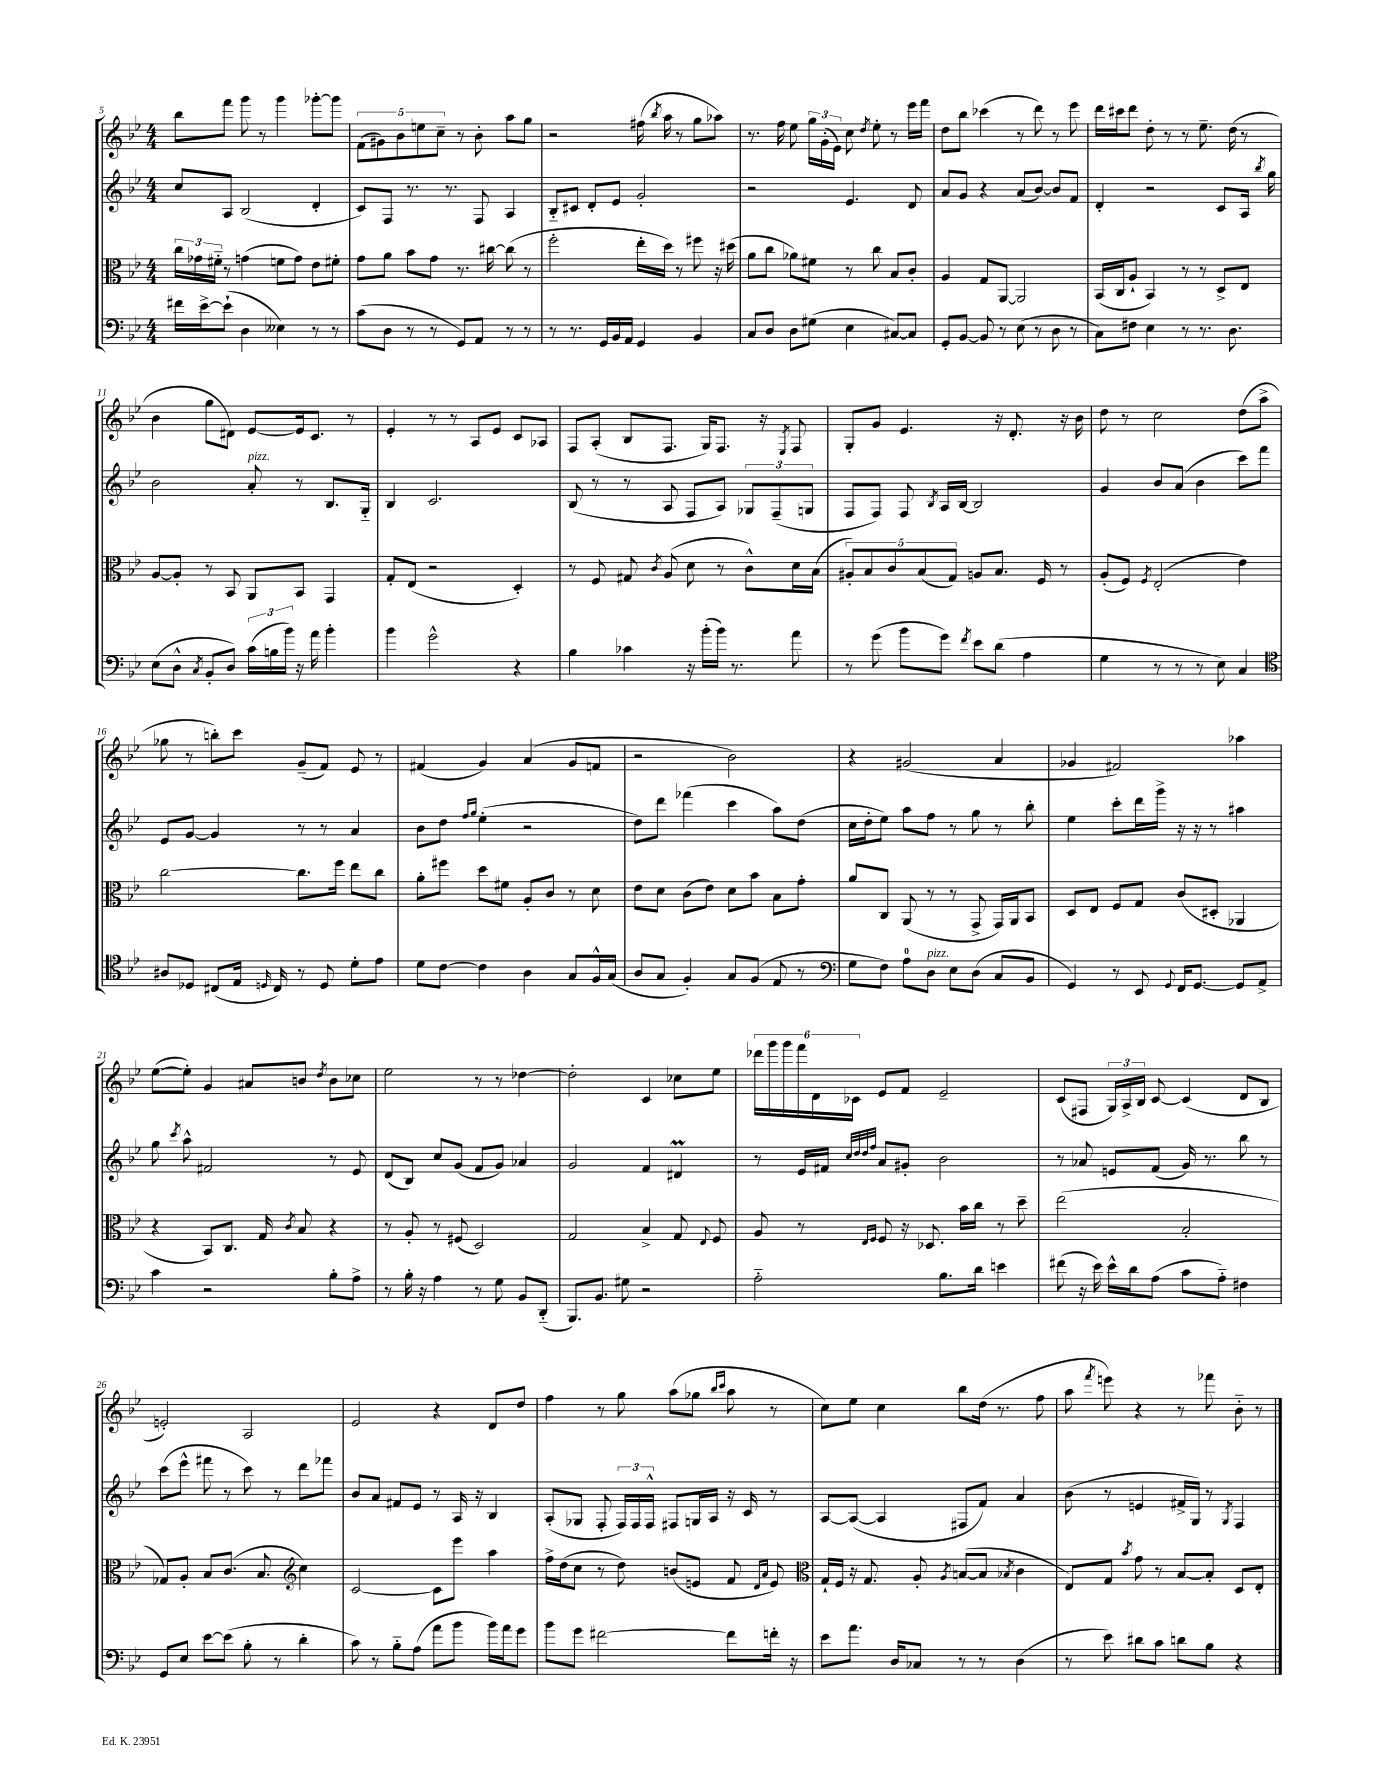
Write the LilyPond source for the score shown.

<<
\new StaffGroup <<
\new Staff = "s0" {
    \clef treble \key bes \major \numericTimeSignature \time 4/4
    \autoBeamOff bes''8[ f'''8] g'''8 r8 g'''4 ges'''8[~-. ges'''8] |
    \tuplet 5/4 { f'8[( gis'8) bes'8 e''8 c''8]-- } r8 bes'8-. a''8[ g''8] |
    r2 fis''16( \acciaccatura { bes''8 } a''16 r8 g''8[ aes''8]) |
    r8. f''16 ees''8 \tuplet 3/2 { g''16[ g'16-.( ees'16]) } c''8 \acciaccatura { d''8 } ees''8-. r8 ees'''16[ f'''16] |
    d''8[ bes''8] ces'''4( r8 d'''8) r8 ees'''8 |
    d'''16[ cis'''16 d'''8] d''8-. r8 r8 ees''8.-- d''16( r8 |
    bes'4 g''8[ dis'8]) ees'8[~ ees'16 c'8.] r8 |
    ees'4-. r8 r8 a8[ ees'8] c'8[ aes8] |
    f8[ a8]-.( bes8[ f8.] g16[) f8.] r16 \acciaccatura { ees8 } f8 |
    g8[-. g'8] ees'4. r16 d'8.-. r16 bes'16 |
    d''8 r8 c''2 d''8[( a''8]-> |
    ges''8 r8 b''8[-.) c'''8] g'8[--( f'8]) ees'8 r8 |
    fis'4( g'4) a'4( g'8[ f'8] |
    r2 bes'2) |
    r4 gis'2( a'4 |
    ges'4 fis'2) aes''4 |
    ees''8[~( ees''8]-.) g'4 ais'8[ b'8] \acciaccatura { d''8 } b'8[ ces''8] |
    ees''2 r8 r8 des''4~ |
    des''2-. c'4 ces''8[ ees''8] |
    \tuplet 6/4 { des'''16[ g'''16 g'''16 f'''16 d'16 ces'16] } ees'8[ f'8] ees'2-- |
    c'8[( fis8] \tuplet 3/2 { g16[) a16-> bes16] } c'8~ c'4( d'8[ bes8] |
    e'2-.) a2 |
    ees'2 r4 d'8[ d''8] |
    f''4 r8 g''8 a''8[( ges''8] \grace { bes''16[ c'''16] } a''8 r8 |
    c''8[) ees''8] c''4 bes''8[ d''16]( r8. f''8 |
    a''8 \acciaccatura { f'''8 } e'''8) r4 r8 fes'''8 bes'8-_ r8 \bar "|." |
}
\new Staff = "s1" {
    \clef treble \key bes \major \numericTimeSignature \time 4/4
    \autoBeamOff c''8[ a8] bes2( d'4-. |
    c'8[) f8] r8. r8. f8 a4 |
    bes8[-_ cis'8] d'8[-. ees'8] g'2-. |
    r2 ees'4. d'8 |
    a'8[ g'8] r4 a'8[( bes'8]~) bes'8[ f'8] |
    d'4-. r2 c'8[ a16] \acciaccatura { bes''8 } g''16 |
    bes'2 a'8-.^\markup { \italic "pizz." } r8 bes8.[ g16]-_ |
    bes4 c'2. |
    bes8( r8 r8 a8 f8[ a8]) \tuplet 3/2 { ges8[ f8--( g8] } |
    f8[ f8]) f8 \acciaccatura { bes8 } a16[ bes16]~ bes2 |
    g'4 bes'8[ a'8]( bes'4 c'''8[) f'''8] |
    ees'8[ g'8]~ g'4 r8 r8 a'4 |
    bes'8[ d''8] \grace { f''16[ g''16] } ees''4-.( r2 |
    d''8[) d'''8] fes'''4( c'''4 a''8[) d''8]( |
    c''16[ d''16-. ees''8]) a''8[ f''8] r8 g''8 r8 bes''8-. |
    ees''4 c'''8[-. d'''16 g'''16]-> r16 r16 r8 ais''4 |
    g''8 \acciaccatura { c'''8 } a''8-^ fis'2 r8 ees'8 |
    d'8[( bes8]) c''8[ g'8]( f'8[ g'8]) aes'4 |
    g'2 f'4 dis'4\prall |
    r8 ees'16[ fis'16] \grace { c''32[ d''32 d''32 f''32] } a'8[ gis'8]-. bes'2 |
    r8 aes'8 e'8[ f'8]( g'16) r8. bes''8 r8 |
    c'''8[( ees'''8]-^ fis'''8 r8 c'''8) r8 d'''8[ fes'''8] |
    bes'8[ a'8] fis'8[ ees'8] r8 a16 r16 bes4 |
    a8[-.( ges8] f8-. \tuplet 3/2 { f16[) f16 f16]-^ } fis8[ g16 a16] r16 c'16 r8 |
    a8[~ a8]~( a4 fis8[ f'8]) a'4 |
    bes'8( r8 e'4 fis'16[-> g16]) r8 \acciaccatura { g8 } f4 \bar "|." |
}
\new Staff = "s2" {
    \clef alto \key bes \major \numericTimeSignature \time 4/4
    \autoBeamOff \tuplet 3/2 { c''16[ ges'16 fis'16]-_ } r8 g'4( f'8[ g'8]) ees'8[ fis'8]-. |
    g'8[ a'8] bes'8[ g'8] r8. cis''16~ cis''8( r8 |
    f''2-. ees''16[-. d''16]) r8 fis''8 r16 dis''16( |
    a'8[ c''8] aes'8[) fis'8] r8 c''8 bes8[ c'8]-. |
    a4 g8[ a,8]~ a,2 |
    bes,16[( c16 a8]-! bes,4) r8 r8 d8[-> ees8] |
    a8[~ a8]-. r8 bes,8 a,8[ bes,8] g,4 |
    g8[-. ees8]( r2 d4-.) |
    r8 f8 gis8 \acciaccatura { c'8 } a8( d'8 r8 c'8[-^) d'16 bes16]( |
    \tuplet 5/4 { ais8[-.) bes8 c'8 bes8( g8]) } a8[ bes8.] f16 r8 |
    a8[-.( f8]) \acciaccatura { f8 } ees2-.( ees'4) |
    c''2~ c''8.[ f''16] ees''8[ c''8] |
    a'8[-. fis''8] d''8[ fis'8] a8[-. c'8] r8 d'8 |
    ees'8[ d'8] c'8[( ees'8]) d'8[ bes'8] bes8[ g'8]-. |
    a'8[ c8] a,8( r8 r8 g,8-> g,16[) a,16 bes,8] |
    d8[ ees8] f8[ g8] c'8[( dis8]-. aes,4 |
    r4 bes,8[) c8.] g16 \acciaccatura { c'8 } bes8 r4 |
    r8 a8-. r8 fis8( d2) |
    g2 bes4-> g8 \appoggiatura { ees8 } f8 |
    a8 r8 \grace { ees16[ f16] } f8 r16 des8. bes'16[ c''16] r8 d''8-- |
    ees''2( bes2-. |
    ges8[) a8]-. bes8[ c'8.]( bes8. \clef treble c''4) |
    c'2~ c'8[ ees'''8] a''4 |
    f''16[-> d''16( c''8] r8 d''8) b'8[( e'8] f'8 \grace { d'16[ a'16] } e'8) |
    \clef alto g16[-! f16] r16 g8. a8-. \acciaccatura { a8 } b8[~( b8] \acciaccatura { bes8 } c'4 |
    ees8[) g8] \acciaccatura { bes'8 } g'8 r8 bes8[~ bes8]-. d8[ ees8]-. \bar "|." |
}
\new Staff = "s3" {
    \clef bass \key bes \major \numericTimeSignature \time 4/4
    \autoBeamOff fis'16[ ees'16~-> ees'8]-!( d4 eeses4) r8 r8 |
    c'8[( d8] r8 r8 g,8[) a,8] r8 r8 |
    r8 r8. g,16[ bes,16 a,16] g,4 bes,4 |
    c8[ d8] d8[ gis8]( ees4 cis8[~) cis8] |
    g,8[-. bes,8]~ bes,8 r8 ees8( r8 d8 r8 |
    c8[) fis8] ees4 r8 r8. d8. |
    ees8[( d8]-^ \acciaccatura { c8 } bes,8[-. d8]) \tuplet 3/2 { c'16[( b16 bes'16]) } r16 a'16 bes'4-. |
    bes'4 g'2-^ r4 |
    bes4 ces'4 r16 bes'16[-.( bes'16]) r8. a'8 |
    r8 g'8( bes'8[ g'8]) \acciaccatura { f'8 } ees'8[ d'8]( a4 |
    g4 r8 r8 r8 ees8) c4 |
    \clef tenor ais8[ des8] cis8[( ees16] \grace { d16 } cis16) r8 d8 d'8[-. ees'8] |
    d'8[ c'8]~ c'4 a4 g8[ f16-^ g16]( |
    a8[ g8] f4-.) g8[ f8]( ees8 r8 |
    \clef bass g8[ f8]) a8[-0 d8]^\markup { \italic "pizz." } ees8[ d8]( c8[ bes,8] |
    g,4) r8 ees,8 \appoggiatura { g,8 } f,16[ g,8.]~ g,8[ a,8]-> |
    c'4 r2 bes8[-. a8]-> |
    r8 bes16-. r16 a4 r8 g8 bes,8[ d,8]-_( |
    bes,,8.[) bes,8.] gis8 r2 |
    a2-_ bes8.[ d'16] e'4 |
    fis'8( r16 ees'16) ees'16[-^ d'16 a8]( c'8[ a8]-_) fis4 |
    g,8[ ees8] ees'8[~ ees'8]( bes8-. r8 d'4-. |
    c'8) r8 bes8[-_ a8]( a'8[ bes'8] bes'16[) a'16 g'8] |
    bes'8[ g'8] fis'2~ fis'8[ f'16]-. r16 |
    ees'8[ a'8.] d16[ ces8] r8 r8 d4( |
    r8 ees'8) dis'8[ c'8] d'8[ bes8] r4 \bar "|." |
}
>>
>>
\layout { \context { \Score currentBarNumber = #5 } }
